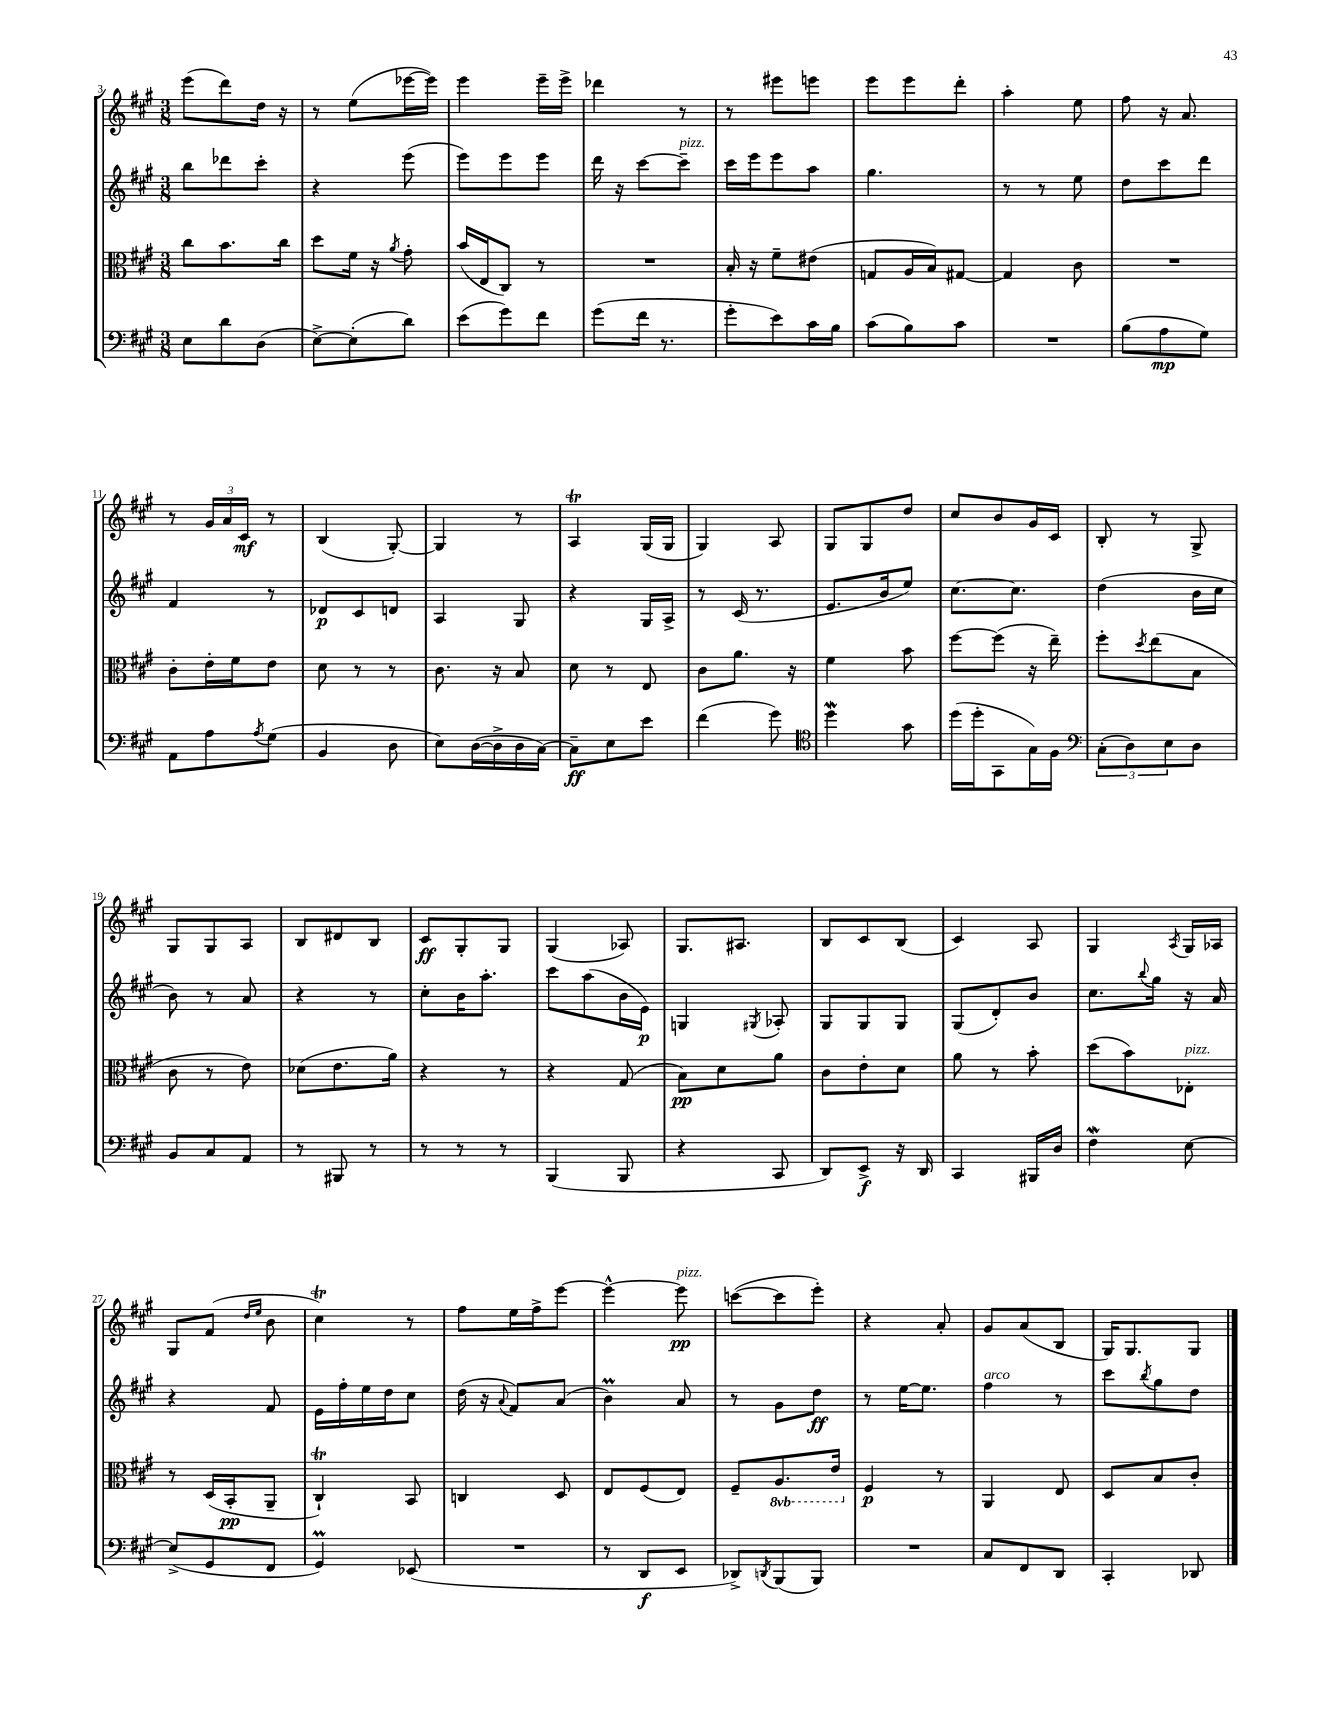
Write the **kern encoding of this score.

**kern	**kern	**kern	**kern
*staff4	*staff3	*staff2	*staff1
*clefF4	*clefC3	*clefG2	*clefG2
*k[f#c#g#]	*k[f#c#g#]	*k[f#c#g#]	*k[f#c#g#]
*M3/8	*M3/8	*M3/8	*M3/8
8E	8cc#	8bb	(8eee
8d	8.b	8ddd-	8ddd)
(8D	.	8ccc#'	16dd
.	16cc#	.	16r
=	=	=	=
[8E^)	8dd	4r	8r
(8E']	16f#	.	(8ee
.	16r	.	.
.	8qa	.	.
8d)	8g#'	(8eee	[16eee-
.	.	.	16eee-])
=	=	=	=
(8e	(16b	8eee)	4eee
.	16E	.	.
8g#)	8C#)	8eee	.
8f#	8r	8eee	16eee~
.	.	.	16eee^
=	=	=	=
(8g#	4.r	16ddd	4ddd-
.	.	16r	.
16f#	.	[8ccc#	.
8.r	.	.	.
.	.	8ccc#~]	8r
=	=	=	=
8g#'	16B'	16ccc#	8r
.	16r	16eee	.
8e)	8f#~	8eee	8eee#
16c#	(8e#	8aa	8eee
16B	.	.	.
=	=	=	=
(8c#	8G	4.gg#	8eee
8B)	16A	.	8eee
.	16B)	.	.
8c#	[8G#	.	8ddd'
=	=	=	=
4.r	4G#]	8r	4aa'
.	.	8r	.
.	8c#	8ee	8ee
=	=	=	=
(8B	4.r	8dd	8ff#
8A	.	8ccc#	16r
.	.	.	8.a
8G#)	.	8ddd	.
=	=	=	=
8AA	8c#'	4f#	8r
8A	16e'	.	24g#
.	.	.	24a
.	16f#	.	.
.	.	.	24c#
8qA	.	.	.
(8G#	8e	8r	8r
=	=	=	=
4BB	8d	8d-	(4B
.	8r	8c#	.
8D	8r	8d	[8G#')
=	=	=	=
8E)	8.c#	4A	4G#]
([16D	.	.	.
16D^]	16r	.	.
16D	8B	8G#	8r
[16C#)	.	.	.
=	=	=	=
8C#~]	8d	4r	4A
8E	8r	.	.
8e	8E	16G#	(16G#
.	.	16A^	16G#
=	=	=	=
(4f#	8c#	8r	4G#)
.	8.a	(16c#	.
.	.	8.r	.
8g#)	.	.	8A
.	16r	.	.
=	=	=	=
*clefC4	*	*	*
4dd	4f#	8.e	8G#
.	.	.	8G#
.	.	16b	.
8g#	8b	8ee)	8dd
=	=	=	=
(16dd	[8ff#	[8.cc#	8cc#
16dd'	.	.	.
8GG#	(8ff#]	.	8b
.	.	8.cc#]	.
16G#)	16r	.	16g#
16F#	16ee~)	.	16c#
=	=	=	=
*clefF4	*	*	*
(12C#'	8ff#'	(4dd	8B'
12D)	.	.	.
.	8qdd	.	.
.	(8ee	.	8r
12E	.	.	.
8D	8B	16b	8G#^
.	.	16cc#	.
=	=	=	=
8BB	8c#	8b)	8G#
8C#	8r	8r	8G#
8AA	8e)	8a	8A
=	=	=	=
8r	(8d-	4r	8B
8BBB#	8.e	.	8d#
8r	.	8r	8B
.	16a)	.	.
=	=	=	=
8r	4r	8cc#'	8c#
8r	.	16b	8G#'
.	.	8.aa'	.
8r	8r	.	8G#
=	=	=	=
(4BBB	4r	8ccc#	(4G#
.	.	(8aa	.
8BBB	(8G#	16b	8A-)
.	.	16e)	.
=	=	=	=
4r	8B)	4G	8.G#
.	8d	.	.
.	.	.	8.A#
.	.	8qG#	.
8CC#	8a	8A-'	.
=	=	=	=
8DD)	8c#	8G#	8B
8EE^	8e'	8G#	8c#
16r	8d	8G#	(8B
16DD	.	.	.
=	=	=	=
4CC#	8a	(8G#	4c#)
.	8r	8d')	.
16BBB#	8b'	8b	8A
16D	.	.	.
=	=	=	=
4F#	(8dd	8.cc#	4G#
.	8b)	.	.
.	.	8qqbb	.
.	.	16gg#	.
.	.	.	8qA
[8E	8E-'	16r	16G#
.	.	16a	16A-
=	=	=	=
(8E^]	8r	4r	8G#
8GG#	(16D	.	(8f#
.	16BB'	.	.
.	.	.	16qqdd
.	.	.	16qqee
8FF#	8AA~	8f#	8b
=	=	=	=
4GG#)	4C#`)	16e	4cc#)
.	.	16ff#'	.
.	.	16ee	.
.	.	16dd	.
(8EE-	8BB	8cc#	8r
=	=	=	=
4.r	4C	(16dd	8ff#
.	.	16r	.
.	.	8qqa	.
.	.	8f#)	16ee
.	.	.	16ff#^
.	8D	(8a	[8eee
=	=	=	=
8r	8E	4b)	4eee^^_
8DD	(8F#	.	.
8EE	8E)	8a	8eee]
=	=	=	=
8DD-^)	8F#~	8r	([8ccc
8qDD	.	.	.
(8BBB	8.AA	8g#	8ccc]
8BBB)	.	8dd	8eee')
.	16E	.	.
=	=	=	=
4.r	4F#	8r	4r
.	.	[16ee	.
.	.	8.ee]	.
.	8r	.	8a'
=	=	=	=
8C#	4AA	4ff#	8g#
8FF#	.	.	(8a
8DD	8E	8r	8B
=	=	=	=
4CC#'	8D	8ccc#	16G#)
.	.	.	8.G#
.	.	8qbb	.
.	8B	8gg#	.
8DD-	8c#'	8dd	8G#
==	==	==	==
*-	*-	*-	*-
